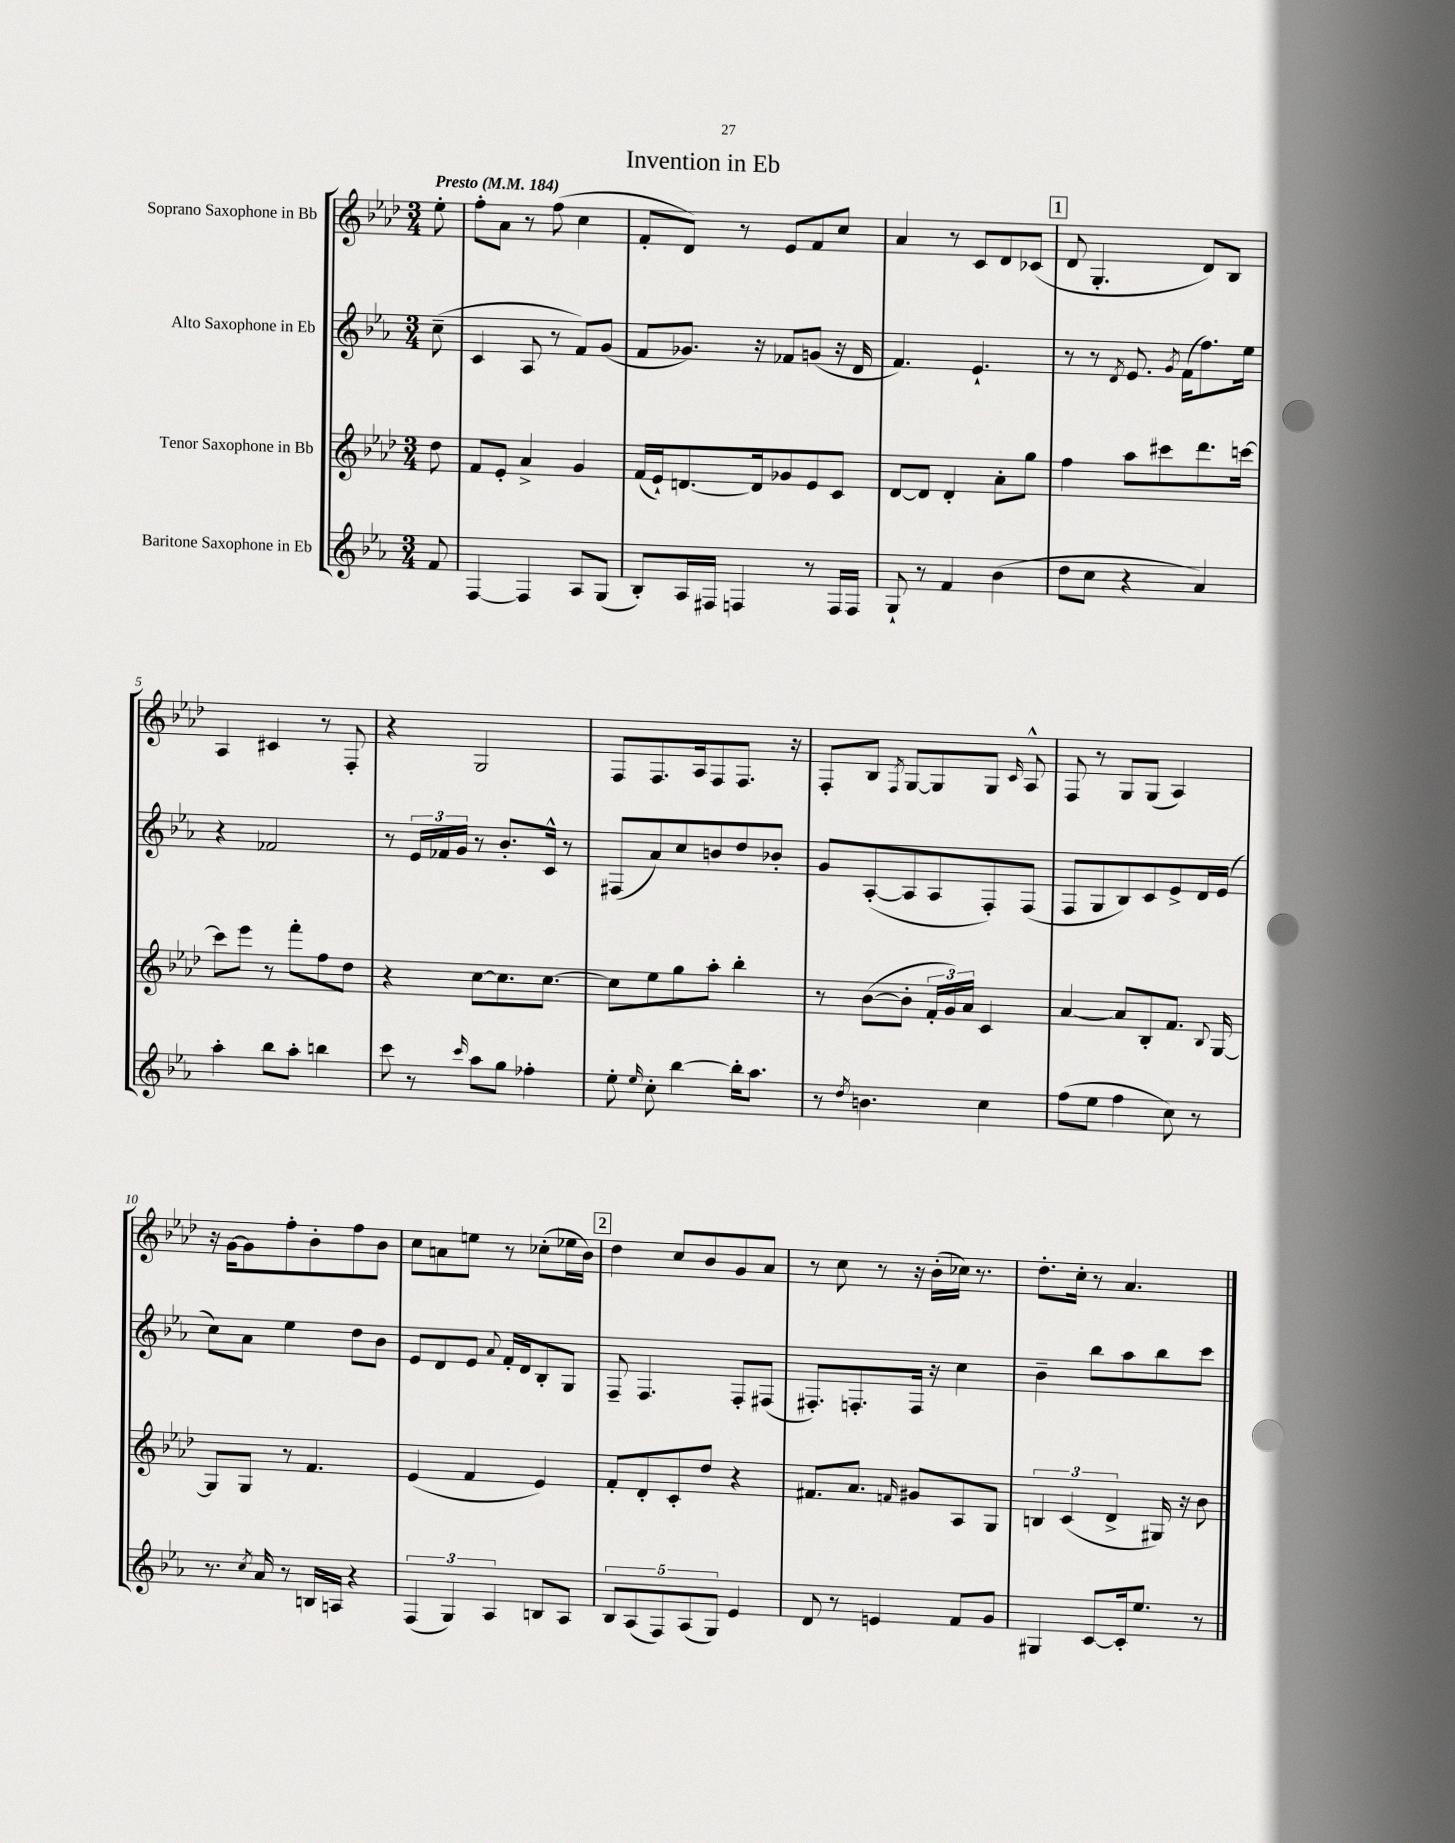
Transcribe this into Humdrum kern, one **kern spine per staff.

**kern	**kern	**kern	**kern
*part4	*part3	*part2	*part1
*staff4	*staff3	*staff2	*staff1
*I"Baritone Saxophone in Eb	*I"Tenor Saxophone in Bb	*I"Alto Saxophone in Eb	*I"Soprano Saxophone in Bb
*clefG2	*clefG2	*clefG2	*clefG2
*k[b-e-a-]	*k[b-e-a-d-]	*k[b-e-a-]	*k[b-e-a-d-]
*M3/4	*M3/4	*M3/4	*M3/4
*MM184	*MM184	*MM184	*MM184
=	=	=	=
!	!	!	!LO:TX:a:B:t=Presto
8f/	8dd-\	(8cc~\	8ee-'\
=1	=1	=1	=1
[4F/	8f/L	4c/	8ff'\L
.	8e-'/J	.	8a-\J
4F/]	4a-^/	8A-/	8r
.	.	8r	(8ff\
8A-/L	4g/	8f/L)	4cc\
(8G/J	.	(8g/J	.
=2	=2	=2	=2
8B-'/L)	(16f/LL	8f/L	8f'/L
.	16e-`/J)	.	.
16A-/L	[8.dn/	8.g-X/J)	8d-/J)
16F#X/JJ	.	.	.
4Fn/	.	.	8r
.	16d/k]	16r	.
.	8g-X/	8f-X/L	8e-/L
8r	8e-/	(8gn/J	8f/
16F/LL	8c/J	16r	8cc/J
16F/JJ	.	16d/	.
=3	=3	=3	=3
8G`/	[8d-/L	4.f/)	4a-/
8r	8d-/J]	.	.
4f/	4d-'/	.	8r
.	.	4.e-`/	8c/L
(4b-\	8a-'\L	.	8d-/
.	8gg\J	.	(8c-X/J
!!LO:REH:place=s1:t=1
=4	=4	=4	=4
8dd\L	4ff\	8r	8d-/
8cc\J	.	8r	4.G'/
.	.	8qd/	.
4r	8aa-\L	8.e-/	.
.	8ccc#X\	.	.
.	.	8qg/	.
.	.	(16f\KL	.
4a-/)	8.ddd-\	8.ff\)	8d-/L)
.	.	.	8B-/J
.	[16cccn\Jk	16ee-\Jk	.
!!LO:LB:g=z
=5	=5	=5	=5
4aa-'\	8ccc\L]	4r	4A-/
.	8eee-\J	.	.
8bb-\L	8r	2f-X/	4c#X/
8aa-'\J	8fff'\L	.	.
4bbn\	8ff\	.	8r
.	8dd-\J	.	8F'/
=6	=6	=6	=6
8ccc\	4r	8r	4r
8r	.	24e-/LL	.
.	.	24f-X/	.
.	.	24g/JJ	.
16qqccc/	.	.	.
8aa-\L	[8cc\L	8r	2G/
8gg\J	8.cc\]	8.b-'/L	.
4ff-X'\	.	.	.
.	[8.cc\J	16c^^/Jk	.
.	.	8r	.
=7	=7	=7	=7
8ee-'\	8cc\L]	(8F#X/L	8F/L
16qqee-/	.	.	.
8cc'\	8ee-\	8a-/)	8.F/
[4bb-\	8gg\	8cc/	.
.	.	.	16A-/k
.	8aa-'\J	8bn/	8F/
16bb-'\KL]	4bb-'\	8dd/	8.F/J
8.aa-\J	.	.	.
.	.	8b-X'/J	.
.	.	.	16r
=8	=8	=8	=8
8r	8r	8g/L	8F'/L
8qdd/	.	.	.
4.bn\	([8b-\L	([8A-'/	8B-/J
.	.	.	8qF/
.	8b-'\J]	8A-/]	[8G/L
.	24f'/LL	8A-/	8G/]
.	24g/)	.	.
.	24a-/JJ	.	.
4cc\	4c/	8F'/)	8G/J
.	.	.	16qqc/
.	.	(8F/J	8A-^^/
=9	=9	=9	=9
(8ff\L	[4a-/	8F/L	8F/
8ee-\J	.	8G/	8r
4ff\	8a-/L]	8B-/)	8G/L
.	8B-'/	8c/	(8G/J
8cc\)	8.f/J	8e-^/	4A-/)
8r	.	16d/L	.
.	8qqB-/	.	.
.	[16G/	(16e-/JJ	.
!!LO:LB:g=z
=10	=10	=10	=10
8.r	8G/L]	8cc\L)	16r
.	.	.	[16g\KL
.	8G/J	8a-\J	8g\]
8qcc/	.	.	.
16a-/	.	.	.
8r	8r	4ee-\	8ff'\
16Bn/LL	4.f/	.	8b-'\
16An/JJ	.	.	.
4r	.	8dd\L	8ff\
.	.	8b-\J	8b-\J
=11	=11	=11	=11
(6F/	(4e-/	8e-/L	8cc\L
.	.	8d/	8an\
6G/)	.	.	.
.	4f/	8e-/J	8een\J
6A-/	.	.	.
.	.	8qqa-/	.
.	.	16f'/LL	8r
.	.	16d/J	.
8Bn/L	4e-/)	8B-'/	(8cc-X'\L
8A-/J	.	8G/J	16ee-X\L
.	.	.	16b-\JJ)
!!LO:REH:place=s1:t=2
=12	=12	=12	=12
10B-/L	8f'/L	8F~/	4dd-\
(10A-/	.	.	.
.	8d-'/	4.F/	.
10F/)	.	.	.
.	8c'/	.	8cc/L
(10A-/	.	.	.
.	8dd-/J	.	8b-/
10G/J)	.	.	.
4e-/	4r	8F'/L	8g/
.	.	(8F#X/J	8a-/J
=13	=13	=13	=13
8d/	8.f#X/L	8.F#X'/L)	8r
8r	.	.	8cc\
.	8.a-/J	8.Fn'/	.
4en/	.	.	8r
.	16qqfn/	.	.
.	8g#X/L	16F/Jk	16r
.	.	16r	(16b-'\LL
8f/L	8A-/	4cc\	16cc-X\JJ)
.	.	.	8.r
8g/J	8G/J	.	.
=14	=14	=14	=14
4G#X/	6Bn/	4b-~\	8.dd-'\L
.	(6c/	.	.
.	.	.	16cc'\Jk
[8c/L	.	8bb-\L	8r
.	6d-^/	.	.
16c'/k]	.	8aa-\	4.a-/
8.ee-/J	.	.	.
.	16G#X/)	8bb-\	.
.	16r	.	.
8r	8b-\	8ccc\J	.
==	==	==	==
*-	*-	*-	*-
